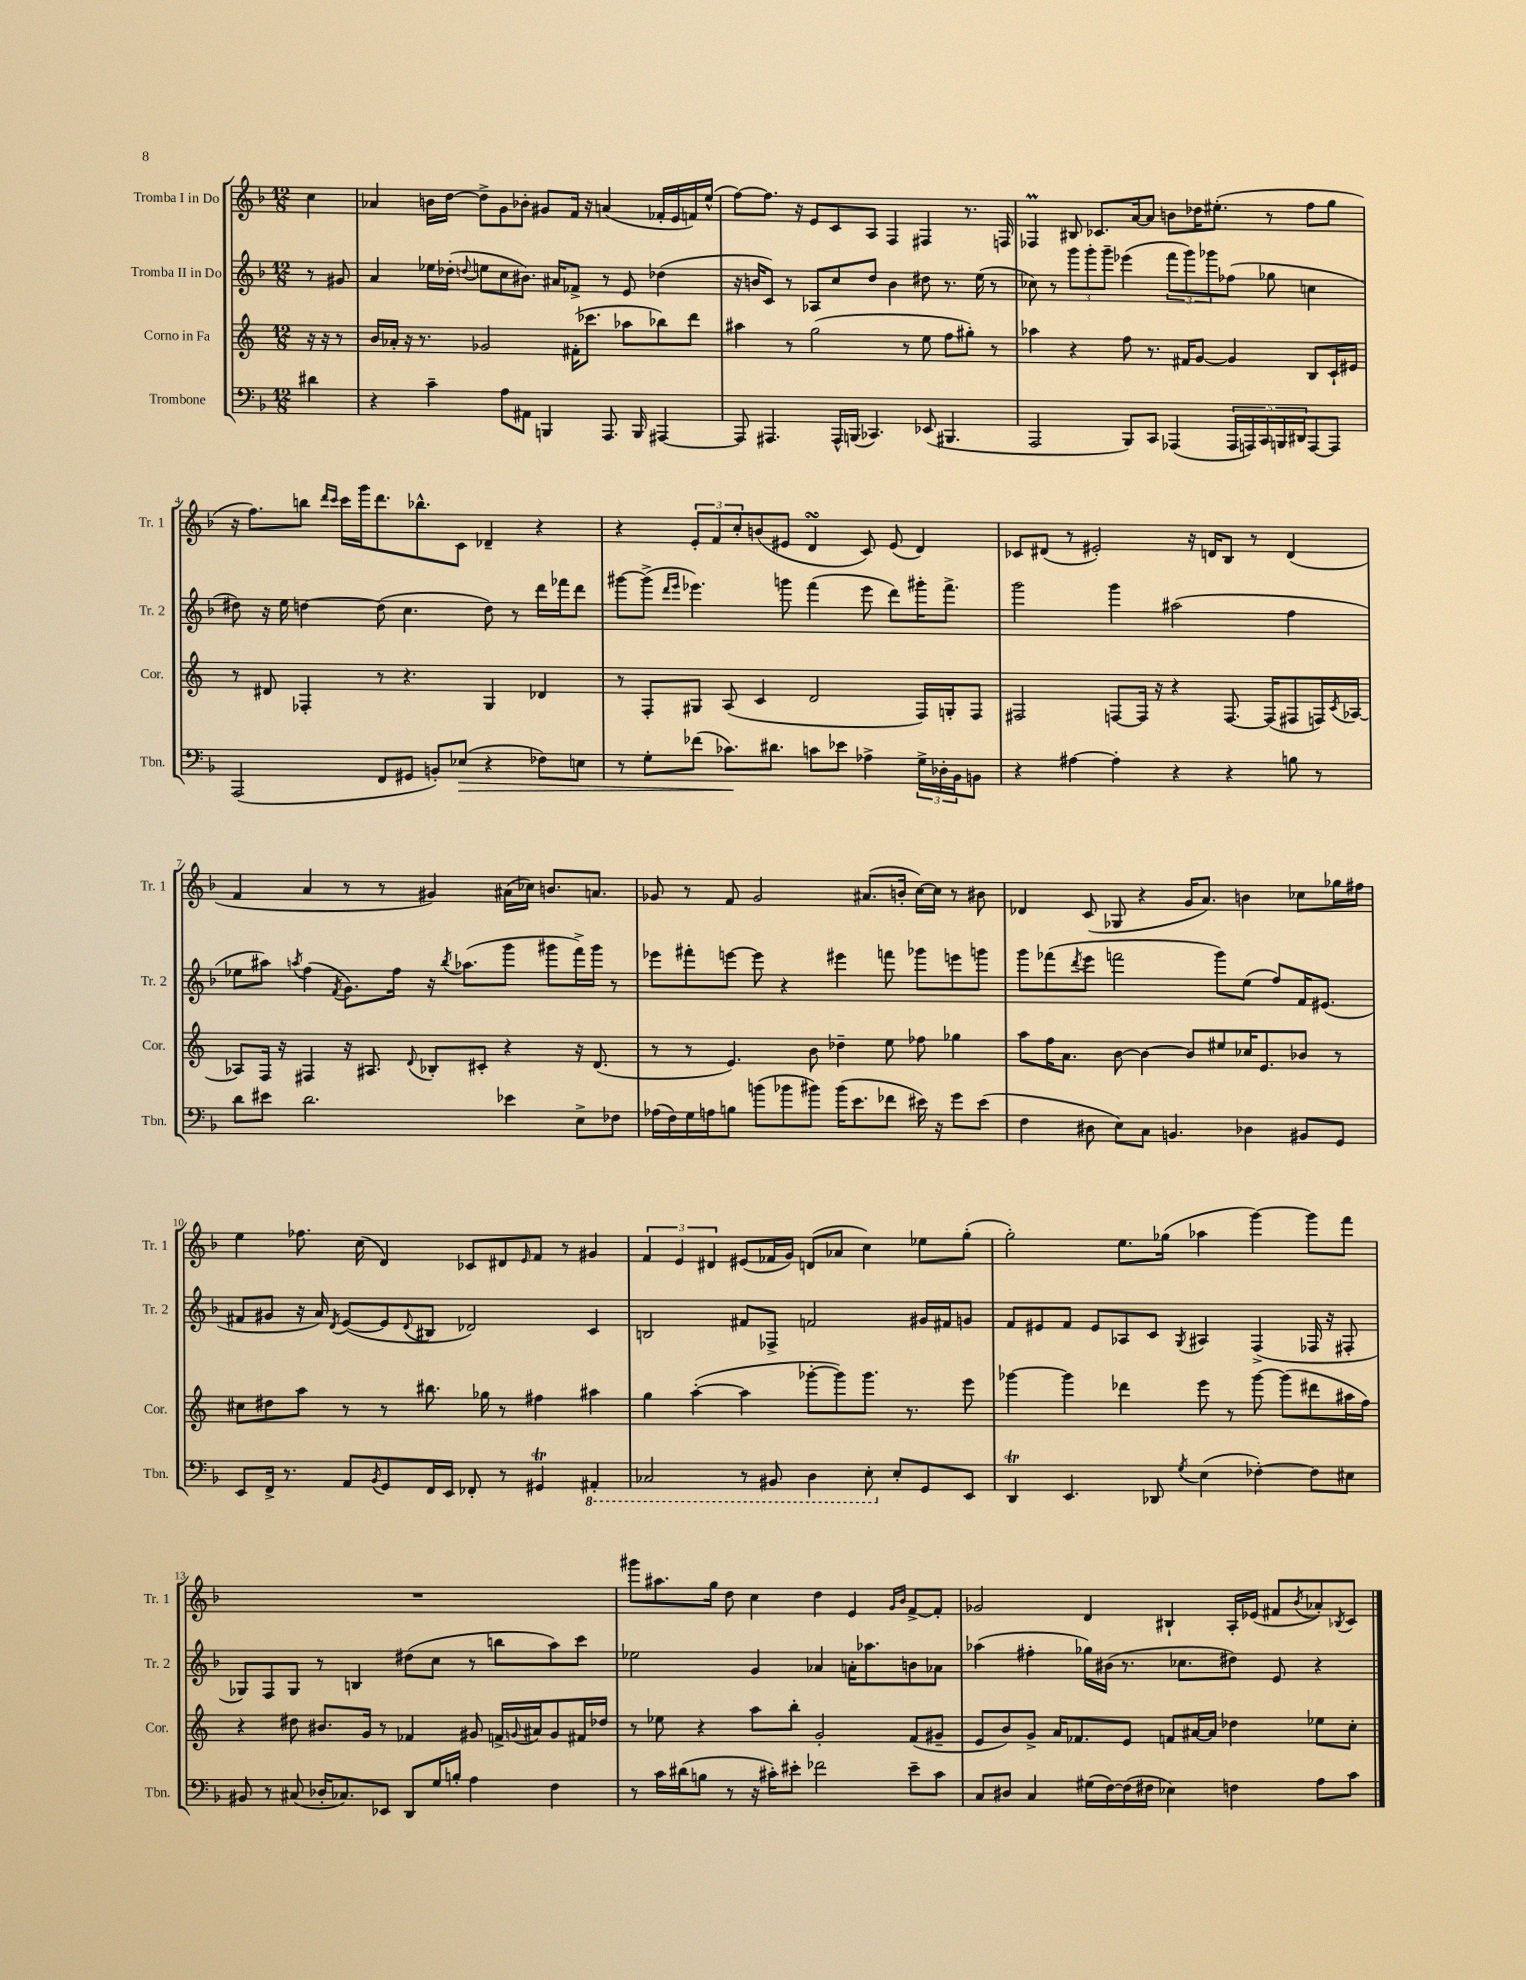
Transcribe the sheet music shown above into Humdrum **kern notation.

**kern	**dynam	**kern	**kern	**kern
*part4	*part4	*part3	*part2	*part1
*staff4	*staff4	*staff3	*staff2	*staff1
*I"Trombone	*	*I"Corno in Fa	*I"Tromba II in Do	*I"Tromba I in Do
*I'Tbn.	*	*I'Cor.	*I'Tr. 2	*I'Tr. 1
*clefF4	*	*clefG2	*clefG2	*clefG2
*k[b-]	*	*k[]	*k[b-]	*k[b-]
*M12/8	*	*M12/8	*M12/8	*M12/8
=	=	=	=	=
4d#X\	.	16r	8r	4cc\
.	.	16r	.	.
.	.	8r	8g#X/	.
=1	=1	=1	=1	=1
4r	.	16b/LL	4a/	4a-X/
.	.	16a-X'/JJ	.	.
.	.	16r	.	.
.	.	8.r	.	.
4c~\	.	.	16ee-X\LL	16bn\LL
.	.	.	(16dd-X'\JJ	[16dd\JJ
.	.	.	8qqddn/	.
.	.	2g-X/	8een\L	8dd^\L]
8A\L	.	.	8cc\	8g\
8AA#X\J	.	.	8.b#X\J)	8b-X'\J
4BBBn/	.	.	.	8g#X/L
.	.	.	16a#X/KL	.
.	.	(16f#X'\KL	8f-X^/J	16f/Jk
.	.	8.ccc-X\J	.	16r
8.AAA/	.	.	8r	(4an/
.	.	8aa-X\L	8e/	.
16BBB/	.	.	.	.
[4AAA#X/	.	8bb-X\)	(4dd-X\	16f-X'/LL
.	.	.	.	16e/
.	.	8ddd\J	.	16fn/)
.	.	.	.	(16ee^^/JJ
=2	=2	=2	=2	=2
8AAA#/]	.	4aa#X\	16r	[8ff\L)
.	.	.	16bn/KL	.
4.AAA#X/	.	.	8c/J)	8.ff\J]
.	.	8r	8r	.
.	.	.	.	16r
.	.	(2gg\	8A-X/L	8e/L
16AAA#^^/LL	.	.	8cc/	8c/
(16BBBn/JJ	.	.	.	.
4.CC-X/)	.	.	8dd/J	8A/J
.	.	.	4b\	4F/
.	.	8r	.	.
(8EE-X/	.	8ee\	8dd#X\	4F#X/
4.BBB#X/	.	8ff\L	8.r	.
.	.	8gg#X'\J)	.	8.r
.	.	.	(16ee\	.
.	.	8r	8r	.
.	.	.	.	16Fn/
=3	=3	=3	=3	=3
2AAA/	.	4aa-X\	8cc-X\)	4F-XM/
.	.	.	8r	.
.	.	4r	12ggg\L	8B#X/
.	.	.	12ggg'\	.
.	.	.	.	8.c-X/L
.	.	.	12ggg~\J	.
8BBB-/L)	.	8ff\	(4eee-X\	.
.	.	.	.	[16a/k
8CC/J	.	8.r	.	8a/J]
(4AAA-X/	.	.	12fff\L	8bn\L
.	.	16f#X/KL	.	.
.	.	.	12ggg\)	.
.	.	[8g/J	.	16dd-X\K
.	.	.	12ggg-X\	.
.	.	.	.	(8.ee#X'\J
20AAA-/LL	.	4g/]	(8ff-X\J	.
20AAAn/)	.	.	.	.
20CC/	.	.	.	.
.	.	.	8gg-X\	8r
20BBBn/	.	.	.	.
20DD#X/J	.	.	.	.
[8AAA/	.	8B/L	4ccn\	8ff\L
8AAA/J]	.	16c`/L	.	8gg\J
.	.	16e#X/JJ	.	.
!!LO:LB:g=z
=4	=4	=4	=4	=4
(2AAA/	.	8r	8dd#X\)	16r
.	.	.	.	8.ff\L)
.	.	8d#X/	16r	.
.	.	.	16ee\	.
.	.	4F-X'/	[4ddn\	8bbn\J
.	.	.	.	16qqddd/LL
.	.	.	.	16qqccc/JJ
.	.	.	.	16ccc\LL
.	.	.	.	16ggg\J
8FF/L	.	8r	(8dd\]	8.ddd\
8GG#X/J	.	4.r	4.cc\	.
.	.	.	.	8.bb-X^^\
8BBn'/L)	.	.	.	.
!	!LO:HP:b	!	!	!
(8E-X/J	>	.	.	8c\J
4r	.	4G/	8dd\)	4d-X~/
.	.	.	8r	.
8F-X\L)	.	4d-X/	16ddd\LL	4r
.	.	.	16fff-X\J	.
8En\J	.	.	8ddd\J	.
=5	=5	=5	=5	=5
8r	.	8r	[8ggg#X\L	4r
8G'\L	.	8F'/L	(8ggg#^\J]	.
.	.	.	16qqddd/LL	.
.	.	.	16qqeee/JJ	.
(8f-X\J	.	8G#X/J	4.eee-X\)	12e'/L
.	.	.	.	12f/
8.c-X\L)	.	(8A/	.	.
.	.	.	.	12cc'/
.	.	4c/	.	(8bn/
8.d#X\J	]	.	.	.
.	.	.	8gggn\	8e#X/J
8cn\L	.	2d/	(4fff\	4dsSSS/
8e-X\J	.	.	.	.
4A-X^\	.	.	8eee-\	8c/)
.	.	.	8ddd\L)	(8e#/
24G^\LL	.	16F/LL)	16ggg#X'\K	4d/)
24D-X'\	.	.	.	.
.	.	16Gn'/J	8.fff^\J	.
24BB-\J	.	.	.	.
8BBn\J	.	8F/J	.	.
=6	=6	=6	=6	=6
4r	.	2F#X/	2ggg\	8c-X/L
.	.	.	.	(8d#X/J
[4A#X\	.	.	.	8r
.	.	.	.	2e#X'/)
4A#'\]	.	[8Fn/L	4ggg\	.
.	.	16F/Jk]	.	.
.	.	16r	.	.
4r	.	4r	(2aa#X\	.
.	.	.	.	16r
.	.	.	.	16dn/KL
4r	.	[8.F/	.	8B-/J
.	.	.	.	8r
.	.	(16F/KL]	.	.
8Bn\	.	8F#X/	4ff\	(4d/
8r	.	16Fn/L)	.	.
.	.	8qc/	.	.
.	.	[16A-X/JJ	.	.
!!LO:LB:g=z
=7	=7	=7	=7	=7
8d\L	.	8A-X/L]	8ee-X\L	4f/
8e#X\J	.	16F/Jk	8aa#X\J)	.
.	.	16r	.	.
.	.	.	8qaan/	.
2.d\	.	4F#X/	(4ff\	4a/
.	.	.	8qf/	.
.	.	16r	8.g\L)	8r
.	.	8.A#X/	.	.
.	.	.	.	8r
.	.	.	16ff\Jk	.
.	.	8qqd/	.	.
.	.	8B-X'/L	16r	4g#X/)
.	.	.	8qbb-/	.
.	.	.	(8.aa-X\L	.
.	.	8c#X'/J	.	.
4e-X\	.	4r	8ggg\J	(16a#X\LL
.	.	.	.	16cc-X\JJ)
.	.	.	8ggg#X\L	8.bn/L
8E^\L	.	16r	16fff^\L)	.
.	.	(8.d/	16ggg#\JJ	8.an/J
8F-X\J	.	.	8r	.
=8	=8	=8	=8	=8
(16A-X\LL	.	8r	8eee-X\L	8g-X/
16F\)	.	.	.	.
16G\	.	8r	8fff#X'\	8r
16An\J	.	.	.	.
8Bn\J	.	4.e/)	[8eeen\J	8f/
(8bn\L	.	.	8eee\]	2g-/
8b-X\	.	.	4r	.
8b#X\J)	.	8b\	.	.
(16b#\KL	.	4dd-X~\	4eee#X\	.
8.e\	.	.	.	.
.	.	.	.	(8.a#X/L
8f-X\J	.	8ee\	8fffn\	.
.	.	.	.	16bn'/Jk
16e#X\)	.	8ff-X\	8ggg-X\L	[16cc\LL)
16r	.	.	.	16cc\JJ]
8g\L	.	4gg-X\	8eeen\	8r
(8e#\J	.	.	8gggn\J	8b#X\
=9	=9	=9	=9	=9
4F\	.	8aa\L	8ggg\L	4d-X/
.	.	16ff\K	(8fff-X\	.
.	.	8.a\J	.	.
.	.	.	8qddd/	.
8D#X\	.	.	8eee\J	(8c/
8E\L)	.	[8b\	2fffn\	8G-X/
8C\J	.	4b\_	.	4r
4.BBn/	.	.	.	.
.	.	8b/L]	.	16g/KL
.	.	.	.	8.a/J)
.	.	8ee#X/	8ggg\L)	.
4D-X\	.	16cc-X/K	(8ee\J	4bn\
.	.	8.e/	.	.
.	.	.	8ff/L)	.
8BB#X/L	.	8b-X/J	16f/K	8cc-X\L
.	.	.	(8.e#X/J	.
8GG/J	.	8r	.	16gg-X\L
.	.	.	.	16ff#X\JJ
!!LO:LB:g=z
=10	=10	=10	=10	=10
8EE/L	.	8cc#X\L	8f#X/L	4ee\
16FF^/Jk	.	8dd#X\	8g#X/J	.
8.r	.	.	.	.
.	.	8aa\J	16r	8.ff-X\
.	.	.	16a/)	.
.	.	.	8qd/	.
8AA/L	.	8r	([8e/L	.
.	.	.	.	(16cc\
8qBB-/	.	.	.	.
8GG/	.	8r	8e/]	4d/)
.	.	.	8qqd/	.
16FF/L	.	8.bb#X\	8B#X/J	.
16EE/JJ	.	.	.	.
8FF-X'/	.	.	2d-X/)	8c-X/L
.	.	16gg-X\	.	.
8r	.	8r	.	8d#X/
.	.	.	.	16qqe/
4GG#Xt/	.	4ff#X\	.	8f/J
.	.	.	.	8r
*8ba	*	*	*	*
4AAA#X'/	.	4aa#X\	4c/	4g#X/
=11	=11	=11	=11	=11
2CC-X/	.	4gg\	2Bn/	6f/
.	.	.	.	6e/
.	.	([4aa'\	.	.
.	.	.	.	6d#X/
8r	.	4aa\]	8f#X/L	(8e#X/L
8BBB#X/	.	.	8F-X^/J	16f-X/L
.	.	.	.	16g/JJ)
4DD\	.	[8ggg-X'\L	2fn/	(8dn/L
.	.	8ggg-\])	.	8a-X/J
8EE'\	.	8.ggg-\J	.	4cc\)
*X8ba	*	*	*	*
8E'/L	.	.	.	.
.	.	8.r	.	.
8GG/	.	.	16g#X/LL	8ee-X\L
.	.	.	16f#X/J	.
8EE/J	.	8eee\	8gn/J	(8gg'\J
=12	=12	=12	=12	=12
4DDT/	.	[4ggg-X\	8f/L	2gg'\)
.	.	.	8e#X/	.
4.EE/	.	4ggg-\]	8f/J	.
.	.	.	8e#/L	.
.	.	4ddd-X\	8A-X/	8.ee\L
8DD-X/	.	.	8c/J	.
.	.	.	.	(16gg-X\Jk
8qG/	.	.	8qG/	.
(4E\	.	8eee\	4A#X/	4aa-X\
.	.	8r	.	.
[4F-X'\)	.	[8ggg-\	(4F^/	[4ggg\)
.	.	(8ggg-\L]	.	.
8F-\L]	.	8ddd#X\	16F-X/	8ggg\L]
.	.	.	16r	.
8E#X\J	.	16aa#X\L	8F#X'/	8fff\J
.	.	16ff\JJ)	.	.
!!LO:LB:g=z
=13	=13	=13	=13	=13
8BB#X/	.	4r	8G-X/L)	1.r
8r	.	.	8F/	.
(8C#X/	.	8dd#X\	8G-/J	.
16D-X'/KL	.	8.b#X/L	8r	.
8.C-X/)	.	.	.	.
.	.	.	4Bn/	.
.	.	16g/Jk	.	.
8EE-X/J	.	8r	.	.
8DD/L	.	4f-X/	(8dd#X\L	.
16G/L	.	.	8cc\J	.
16Bn'/JJ	.	.	.	.
4A\	.	8g#X/	8r	.
.	.	16fn^/LL	8bbn\L	.
.	.	8qqgn/	.	.
.	.	16a#X/J	.	.
4F\	.	8g/	8aa\)	.
.	.	16f#X/L	8ccc\J	.
.	.	16dd-X/JJ	.	.
=14	=14	=14	=14	=14
8r	.	8r	2ee-X\	8ggg#X\L
16c\LL	.	8ee-X\	.	8.aa#X\
(16d#X\J	.	.	.	.
8Bn\J	.	4r	.	.
.	.	.	.	16gg\Jk
8r	.	.	.	8dd\
16r	.	8aa\L	4g/	4cc\
16c#X'\KL)	.	.	.	.
8e#X'\J	.	8bb'\J	.	.
2f-X\	.	2g'/	4a-X/	4dd\
.	.	.	16an'\KL	4e/
.	.	.	8.aa-X\	.
.	.	.	.	16qqg/LL
.	.	.	.	16qqb-/JJ
8e#~\L	.	(8f/L	8bn\	[8f^/L
8c#\J	.	8g#X~/J	8a-X\J	8f'/J]
=15	=15	=15	=15	=15
8C/L	.	8e/L	(4aa-X\	2g-X/
8D#X/J	.	8b/)	.	.
4C/	.	8g^/J	4ff#X'\	.
.	.	16a/KL	.	.
.	.	8.f-X/	.	.
(16G#X\LL	.	.	16gg-X\LL)	4d/
[16F\)	.	.	(16b#X\JJ	.
(16F\]	.	8e/J	8.r	.
16F#X\JJ	.	.	.	.
4E-X\)	.	8fn/L	.	4B#X`/
.	.	.	8.cc-X\L	.
.	.	[16a#X/L	.	.
.	.	16a#/JJ]	.	.
4Fn\	.	4dd-X\	8dd#X\J)	16A'/LL
.	.	.	.	(16e-X/JJ
.	.	.	8e/	8f#X/L
.	.	.	.	8qb-/
8A\L	.	8ee-X\L	4r	8a-X'/)
.	.	.	.	8qB-X/
8c\J	.	8cc'\J	.	8c/J
==	==	==	==	==
*-	*-	*-	*-	*-
